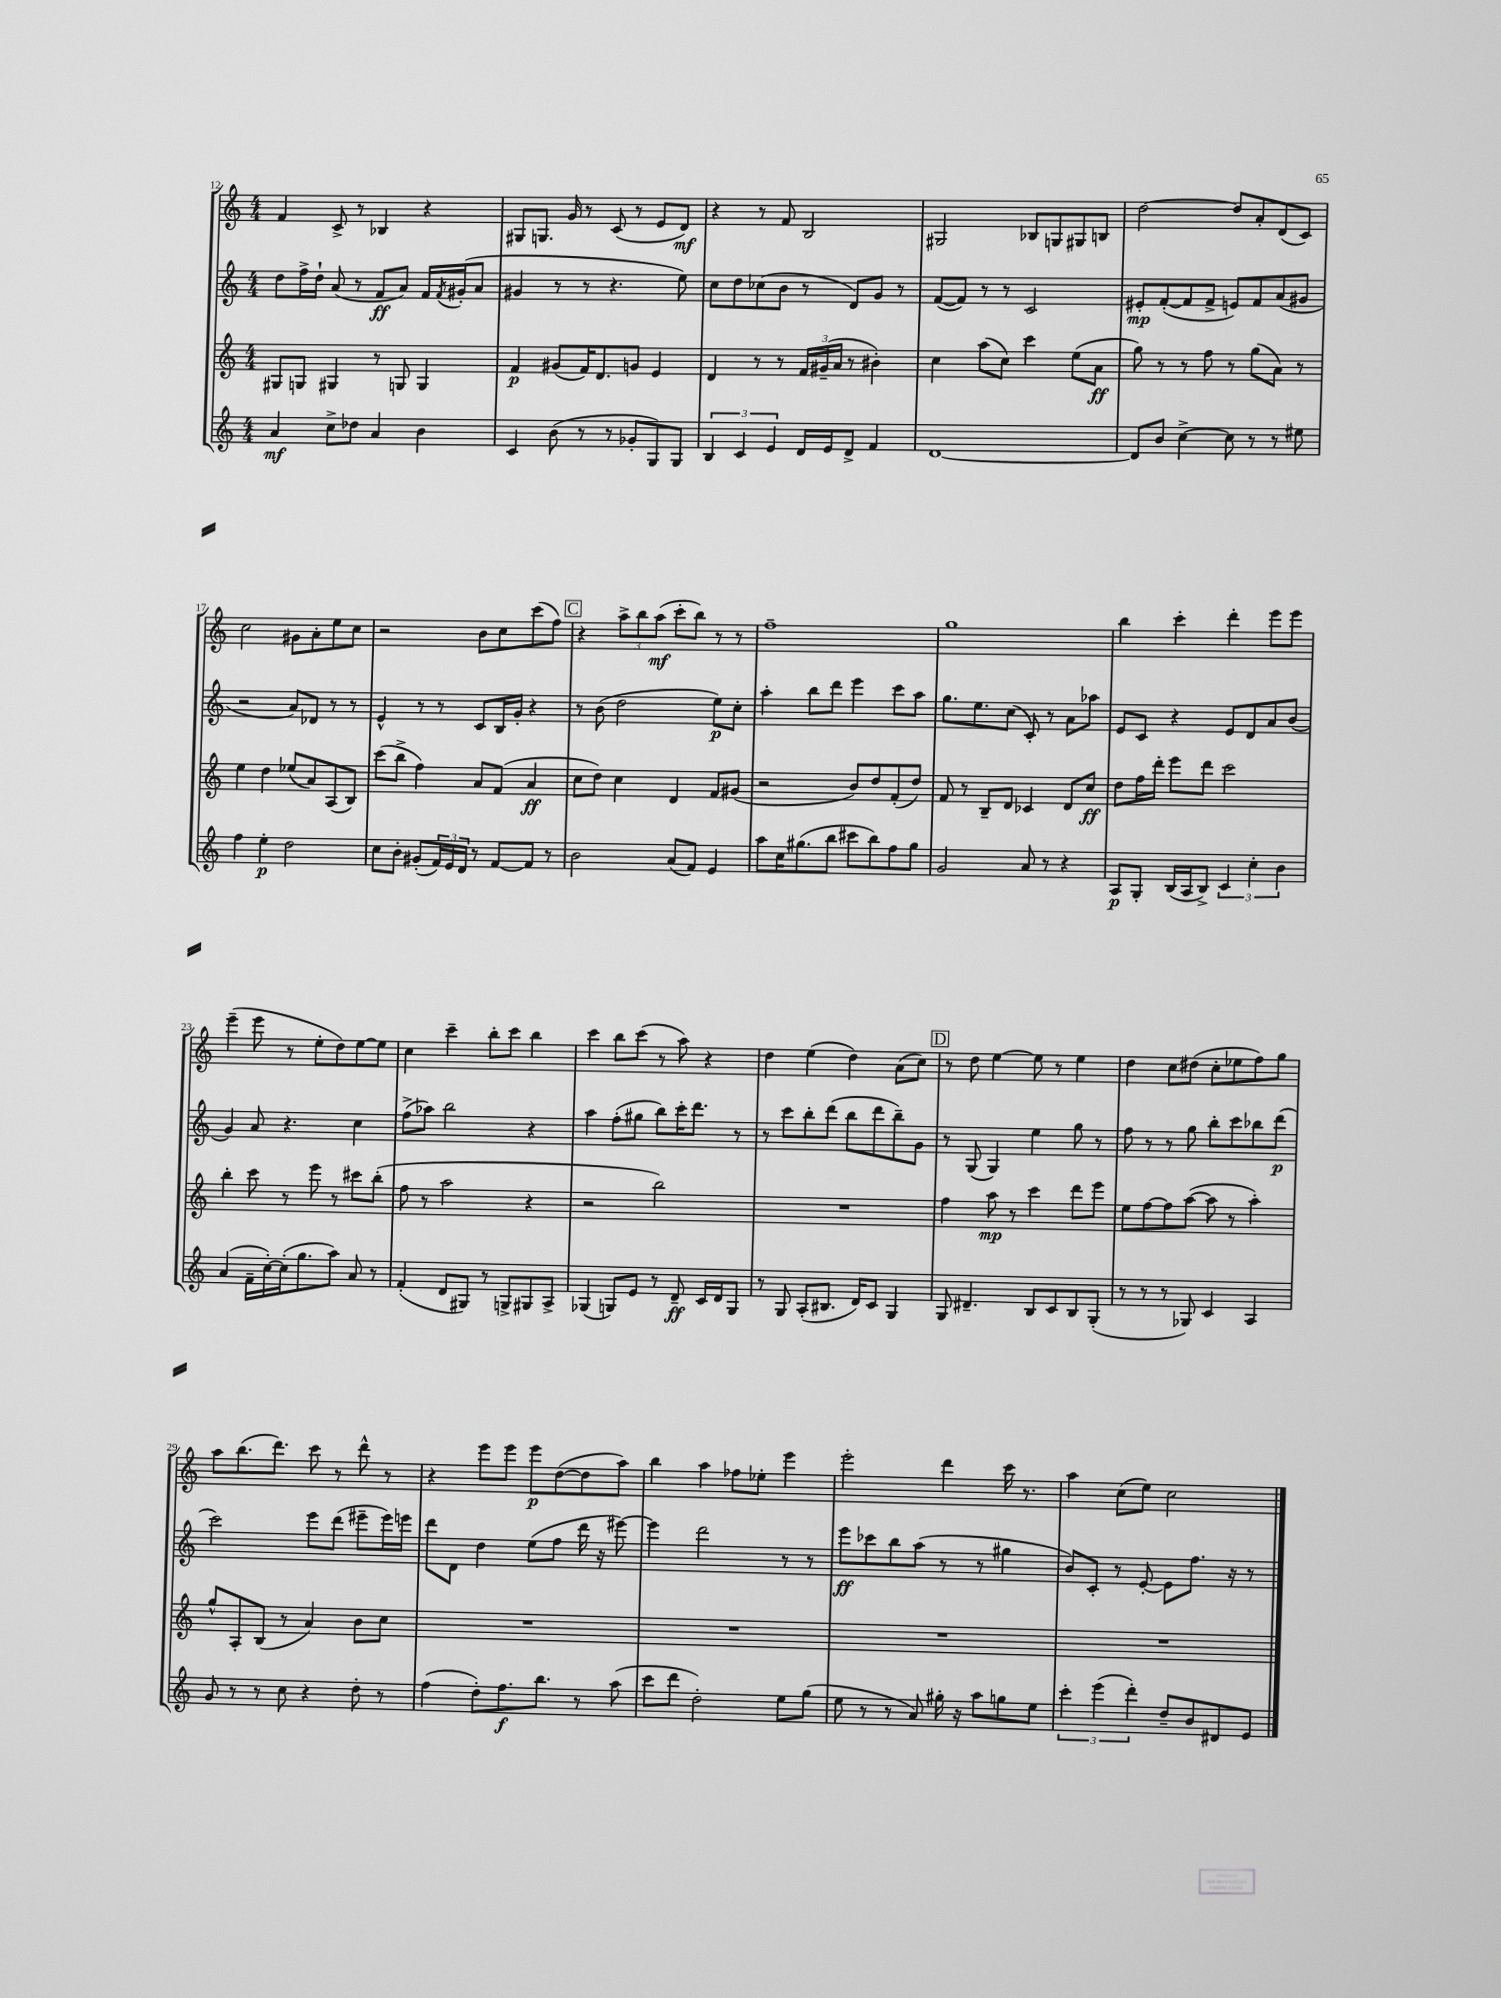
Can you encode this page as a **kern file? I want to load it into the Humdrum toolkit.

**kern	**dynam	**kern	**dynam	**kern	**dynam	**kern	**dynam
*part4	*part4	*part3	*part3	*part2	*part2	*part1	*part1
*staff4	*staff4	*staff3	*staff3	*staff2	*staff2	*staff1	*staff1
*clefG2	*	*clefG2	*	*clefG2	*	*clefG2	*
*k[]	*	*k[]	*	*k[]	*	*k[]	*
*M4/4	*	*M4/4	*	*M4/4	*	*M4/4	*
=12	=12	=12	=12	=12	=12	=12	=12
4a/	mf	8G#X/L	.	8dd\L	.	4f/	.
.	.	8Gn/J	.	16ff^\L	.	.	.
.	.	.	.	16dd`\JJ	.	.	.
8cc^\L	.	4G#X/	.	(8a/	.	8c^/	.
8dd-X\J	.	.	.	8r	.	8r	.
4a/	.	8r	.	8f/L	ff	4B-X/	.
.	.	8Gn/	.	8a/J)	.	.	.
4b\	.	4G/	.	16f/LL	.	4r	.
.	.	.	.	8qf/	.	.	.
.	.	.	.	(16g#X'/J	.	.	.
.	.	.	.	8a/J	.	.	.
=13	=13	=13	=13	=13	=13	=13	=13
4c/	.	4f/	p	4g#X/	.	8G#X/L	.
.	.	.	.	.	.	8.Gn/J	.
(8b\	.	(8g#X/L	.	8r	.	.	.
.	.	.	.	.	.	16g/	.
8r	.	16f/K)	.	8r	.	8r	.
.	.	8.d/	.	.	.	.	.
8r	.	.	.	4.r	.	(8c/	.
8g-X'/L	.	8gn/J	.	.	.	8r	.
8G/)	.	4e/	.	.	.	8e/L	.
8G/J	.	.	.	8ee\)	.	8d/J)	mf
=14	=14	=14	=14	=14	=14	=14	=14
6B/	.	4d/	.	8cc\L	.	4r	.
.	.	.	.	8dd\	.	.	.
6c/	.	.	.	.	.	.	.
.	.	8r	.	(8cc-X\	.	8r	.
6e/	.	.	.	.	.	.	.
.	.	8r	.	8b\J	.	8f/	.
16d/LL	.	24f/LL	.	8r	.	2B/	.
.	.	(24g#X~/	.	.	.	.	.
16e/J	.	.	.	.	.	.	.
.	.	24a/JJ	.	.	.	.	.
8d^/J	.	8r	.	8d/L)	.	.	.
4f/	.	4b#X'\)	.	8g/J	.	.	.
.	.	.	.	8r	.	.	.
=15	=15	=15	=15	=15	=15	=15	=15
[1d	.	4cc\	.	([8f/L	.	2G#X/	.
.	.	.	.	8f/J])	.	.	.
.	.	(8aa\L	.	8r	.	.	.
.	.	8cc\J)	.	8r	.	.	.
.	.	4ccc\	.	2c/	.	8B-X/L	.
.	.	.	.	.	.	8Gn/	.
.	.	(8ee\L	.	.	.	8G#X/	.
.	.	8a\J	ff	.	.	8Bn/J	.
=16	=16	=16	=16	=16	=16	=16	=16
8d/L]	.	8gg\)	.	8e#X'/L	mp	[2dd\	.
8b/J	.	8r	.	([8f'/	.	.	.
[4cc^\	.	8r	.	8f/]	.	.	.
.	.	8ff\	.	8f^/J	.	.	.
8cc\]	.	8r	.	8en/L)	.	8dd/L]	.
8r	.	(8gg\L	.	8f/	.	8a'/	.
8r	.	8a\J)	.	(8a/	.	(8d/	.
8ee#X\	.	8r	.	8g#X/J	.	8c/J)	.
!!LO:LB:g=z
=17	=17	=17	=17	=17	=17	=17	=17
4ff\	.	4ee\	.	2r	.	2cc\	.
4ee'\	p	4dd\	.	.	.	.	.
2dd\	.	(8ee-X/L	.	8a/L)	.	8g#X\L	.
.	.	8a/)	.	8d-X/J	.	8a'\	.
.	.	(8A/	.	8r	.	8ee\	.
.	.	8B/J)	.	8r	.	8cc\J	.
=18	=18	=18	=18	=18	=18	=18	=18
8cc\L	.	(8ccc\L	.	4e^^/	.	2r	.
8b'\J	.	8bb^\J	.	.	.	.	.
(8g#X'/L	.	4ff\)	.	8r	.	.	.
24f/L)	.	.	.	8r	.	.	.
24e/	.	.	.	.	.	.	.
24d/JJ	.	.	.	.	.	.	.
8r	.	8a/L	.	8c/L	.	8b\L	.
[8f/L	.	(8f/J	.	16B/L	.	8cc\	.
.	.	.	.	16g'/JJ	.	.	.
8f/J]	.	4a/	ff	4r	.	(8ccc\	.
8r	.	.	.	.	.	8ff\J)	.
!!LO:REH:place=s1:t=C
=19	=19	=19	=19	=19	=19	=19	=19
2b\	.	8cc\L	.	8r	.	4r	.
.	.	8dd\J)	.	(8b\	.	.	.
.	.	4cc\	.	2dd\	.	12aa^\L	.
.	.	.	.	.	.	12bb\	.
.	.	.	.	.	.	(12aa\J	mf
(8a/L	.	4d/	.	.	.	8ccc'\L	.
8f/J)	.	.	.	.	.	8bb\J)	.
4e/	.	8f/L	.	8ee\L)	p	8r	.
.	.	(8g#X/J	.	8cc'\J	.	8r	.
=20	=20	=20	=20	=20	=20	=20	=20
8aa\L	.	2r	.	4aa'\	.	1ff~	.
16cc\K	.	.	.	.	.	.	.
(8.gg#X\	.	.	.	.	.	.	.
.	.	.	.	8bb\L	.	.	.
8bb\J	.	.	.	8ddd\J	.	.	.
8ccc#X\L	.	8b/L)	.	4eee\	.	.	.
8bb\)	.	8dd/	.	.	.	.	.
8ff\	.	(8f'/	.	8ccc\L	.	.	.
8gg#\J	.	8dd/J)	.	8aa\J	.	.	.
=21	=21	=21	=21	=21	=21	=21	=21
2g/	.	8f/	.	8.gg\L	.	1gg	.
.	.	8r	.	.	.	.	.
.	.	.	.	8.ee\	.	.	.
.	.	8B~/L	.	.	.	.	.
.	.	8d/J	.	(8cc\J	.	.	.
8a/	.	4c-X/	.	8c'/)	.	.	.
8r	.	.	.	8r	.	.	.
4r	.	8d/L	.	8a\L	.	.	.
.	.	8cc/J	ff	8aa-X\J	.	.	.
=22	=22	=22	=22	=22	=22	=22	=22
8A/L	p	8dd\L	.	8e/L	.	4bb\	.
8G'/J	.	16ff\L	.	8c/J	.	.	.
.	.	16ddd'\JJ	.	.	.	.	.
(16B/LL	.	8eee\L	.	4r	.	4ccc'\	.
16A/J	.	.	.	.	.	.	.
8B^/J)	.	8ddd\J	.	.	.	.	.
6c/	.	2ccc\	.	8e/L	.	4ddd'\	.
.	.	.	.	8d/	.	.	.
6cc'\	.	.	.	.	.	.	.
.	.	.	.	8a/	.	8eee\L	.
6b\	.	.	.	.	.	.	.
.	.	.	.	(8b/J	.	8eee\J	.
!!LO:LB:g=z
=23	=23	=23	=23	=23	=23	=23	=23
(4a/	.	4bb'\	.	4g/)	.	(4eee~\	.
16f~\LL	.	8ccc\	.	8a/	.	8eee\	.
[16cc'\)	.	.	.	.	.	.	.
(16cc'\J]	.	8r	.	4.r	.	8r	.
8.gg\	.	.	.	.	.	.	.
.	.	8eee\	.	.	.	8ee'\L	.
8aa\J)	.	8r	.	.	.	8dd\)	.
8a/	.	8ccc#X\L	.	4cc\	.	[8ee\	.
8r	.	(8bb'\J	.	.	.	8ee\J]	.
=24	=24	=24	=24	=24	=24	=24	=24
(4f'/	.	8ff\	.	(8ff^\L	.	4cc\	.
.	.	8r	.	8aa-X\J)	.	.	.
8d/L	.	2aa\	.	2bb\	.	4ccc~\	.
8G#X/J)	.	.	.	.	.	.	.
8r	.	.	.	.	.	8bb'\L	.
8Gn^/L	.	.	.	.	.	8ccc\J	.
8G#X/	.	4r	.	4r	.	4bb\	.
8A^/J	.	.	.	.	.	.	.
=25	=25	=25	=25	=25	=25	=25	=25
(4G-X/	.	2r	.	4aa\	.	4ccc\	.
8Gn/L)	.	.	.	(8ff'\L	.	8bb\L	.
8e/J	.	.	.	8gg#X\J	.	(8ccc\J	.
8r	.	2bb\)	.	8bb\L)	.	8r	.
8d~/	ff	.	.	16ccc'\K	.	8aa\)	.
.	.	.	.	8.ddd\J	.	.	.
16c/LL	.	.	.	.	.	4r	.
16d/J	.	.	.	.	.	.	.
8G/J	.	.	.	8r	.	.	.
=26	=26	=26	=26	=26	=26	=26	=26
8r	.	1r	.	8r	.	4dd\	.
8G/	.	.	.	8ccc\L	.	.	.
(8A'/L	.	.	.	8bb'\	.	(4ee\	.
8.B#X/J	.	.	.	(8ddd\J	.	.	.
.	.	.	.	8bb\L	.	4dd\)	.
16d/KL)	.	.	.	.	.	.	.
8c/J	.	.	.	8ddd\	.	.	.
4G/	.	.	.	8bb~\)	.	(8a\L	.
.	.	.	.	8g\J	.	8cc\J)	.
!!LO:REH:place=s1:t=D
=27	=27	=27	=27	=27	=27	=27	=27
8G/	.	4ff\	.	8r	.	8r	.
4.d#X~/	.	.	.	(8G/	.	8dd\	.
.	.	8aa\	mp	4G/)	.	[4ee\	.
.	.	8r	.	.	.	.	.
8B/L	.	4ccc\	.	4ee\	.	8ee\]	.
8c/	.	.	.	.	.	8r	.
8B/	.	8ddd\L	.	8gg\	.	4ee\	.
(8G'/J	.	8eee\J	.	8r	.	.	.
=28	=28	=28	=28	=28	=28	=28	=28
8r	.	8ee\L	.	8ff\	.	4dd\	.
8r	.	[8ff\	.	8r	.	.	.
8r	.	8ff\]	.	8r	.	8cc\L	.
8G-X/)	.	([8aa\J	.	8gg\	.	(8dd#X\J	.
4c/	.	8aa\]	.	8bb'\L	.	8cc'\L	.
.	.	8r	.	8ccc\	.	8ee-X\	.
4A/	.	4aa'\)	.	8bb-X\	.	8ff\)	.
.	.	.	.	(8ddd\J	p	8gg\J	.
!!LO:LB:g=z
=29	=29	=29	=29	=29	=29	=29	=29
8g/	.	8gg^^/L	.	2ccc\)	.	8aa\L	.
8r	.	8A'/	.	.	.	(8.bb\	.
8r	.	(8B/J	.	.	.	.	.
.	.	.	.	.	.	8.ddd\J)	.
8cc\	.	8r	.	.	.	.	.
4r	.	4a/)	.	8eee\L	.	8ccc\	.
.	.	.	.	(8ddd\J	.	8r	.
8dd'\	.	8b\L	.	8eee#X~\L	.	8ddd^^\	.
8r	.	8cc\J	.	16eee#\L)	.	8r	.
.	.	.	.	16eeen\JJ	.	.	.
=30	=30	=30	=30	=30	=30	=30	=30
(4ff\	.	1r	.	8ddd\L	.	4r	.
.	.	.	.	8d\J	.	.	.
8dd'\L)	.	.	.	4dd\	.	8eee\L	.
8.ff\	f	.	.	.	.	8eee\J	.
.	.	.	.	(8ee\L	.	8eee\L	p
8.bb\J	.	.	.	.	.	.	.
.	.	.	.	8ff\J	.	([8dd\	.
8r	.	.	.	16ddd\	.	8dd\]	.
.	.	.	.	16r	.	.	.
(8aa\	.	.	.	[8eee#X\)	.	8aa\J)	.
=31	=31	=31	=31	=31	=31	=31	=31
8ccc\L	.	1r	.	4eee#\]	.	4bb\	.
8ddd\J	.	.	.	.	.	.	.
2dd'\)	.	.	.	2ddd\	.	4aa\	.
.	.	.	.	.	.	8ff-X\L	.
.	.	.	.	.	.	8ee-X'\J	.
8ee\L	.	.	.	8r	.	4eee\	.
(8gg\J	.	.	.	8r	.	.	.
=32	=32	=32	=32	=32	=32	=32	=32
8ee\	.	1r	.	8eee\L	ff	2eee'\	.
8r	.	.	.	8ccc-X\	.	.	.
8r	.	.	.	8bb\	.	.	.
8a/)	.	.	.	(8aa\J	.	.	.
16gg#X'\	.	.	.	8r	.	4ddd\	.
16r	.	.	.	.	.	.	.
8aa\L	.	.	.	8r	.	.	.
8ggn\	.	.	.	4gg#X\	.	16ccc\	.
.	.	.	.	.	.	8.r	.
8ee\J	.	.	.	.	.	.	.
=33	=33	=33	=33	=33	=33	=33	=33
6ccc'\	.	1r	.	8b/L)	.	4aa\	.
.	.	.	.	8c'/J	.	.	.
(6eee\	.	.	.	.	.	.	.
.	.	.	.	8r	.	(8cc\L	.
6ddd'\)	.	.	.	.	.	.	.
.	.	.	.	[8e'/	.	8ee\J)	.
8dd~/L	.	.	.	8e\L]	.	2cc\	.
8b/	.	.	.	8.ff\J	.	.	.
8d#X/	.	.	.	.	.	.	.
.	.	.	.	16r	.	.	.
8e/J	.	.	.	8r	.	.	.
==	==	==	==	==	==	==	==
*-	*-	*-	*-	*-	*-	*-	*-
